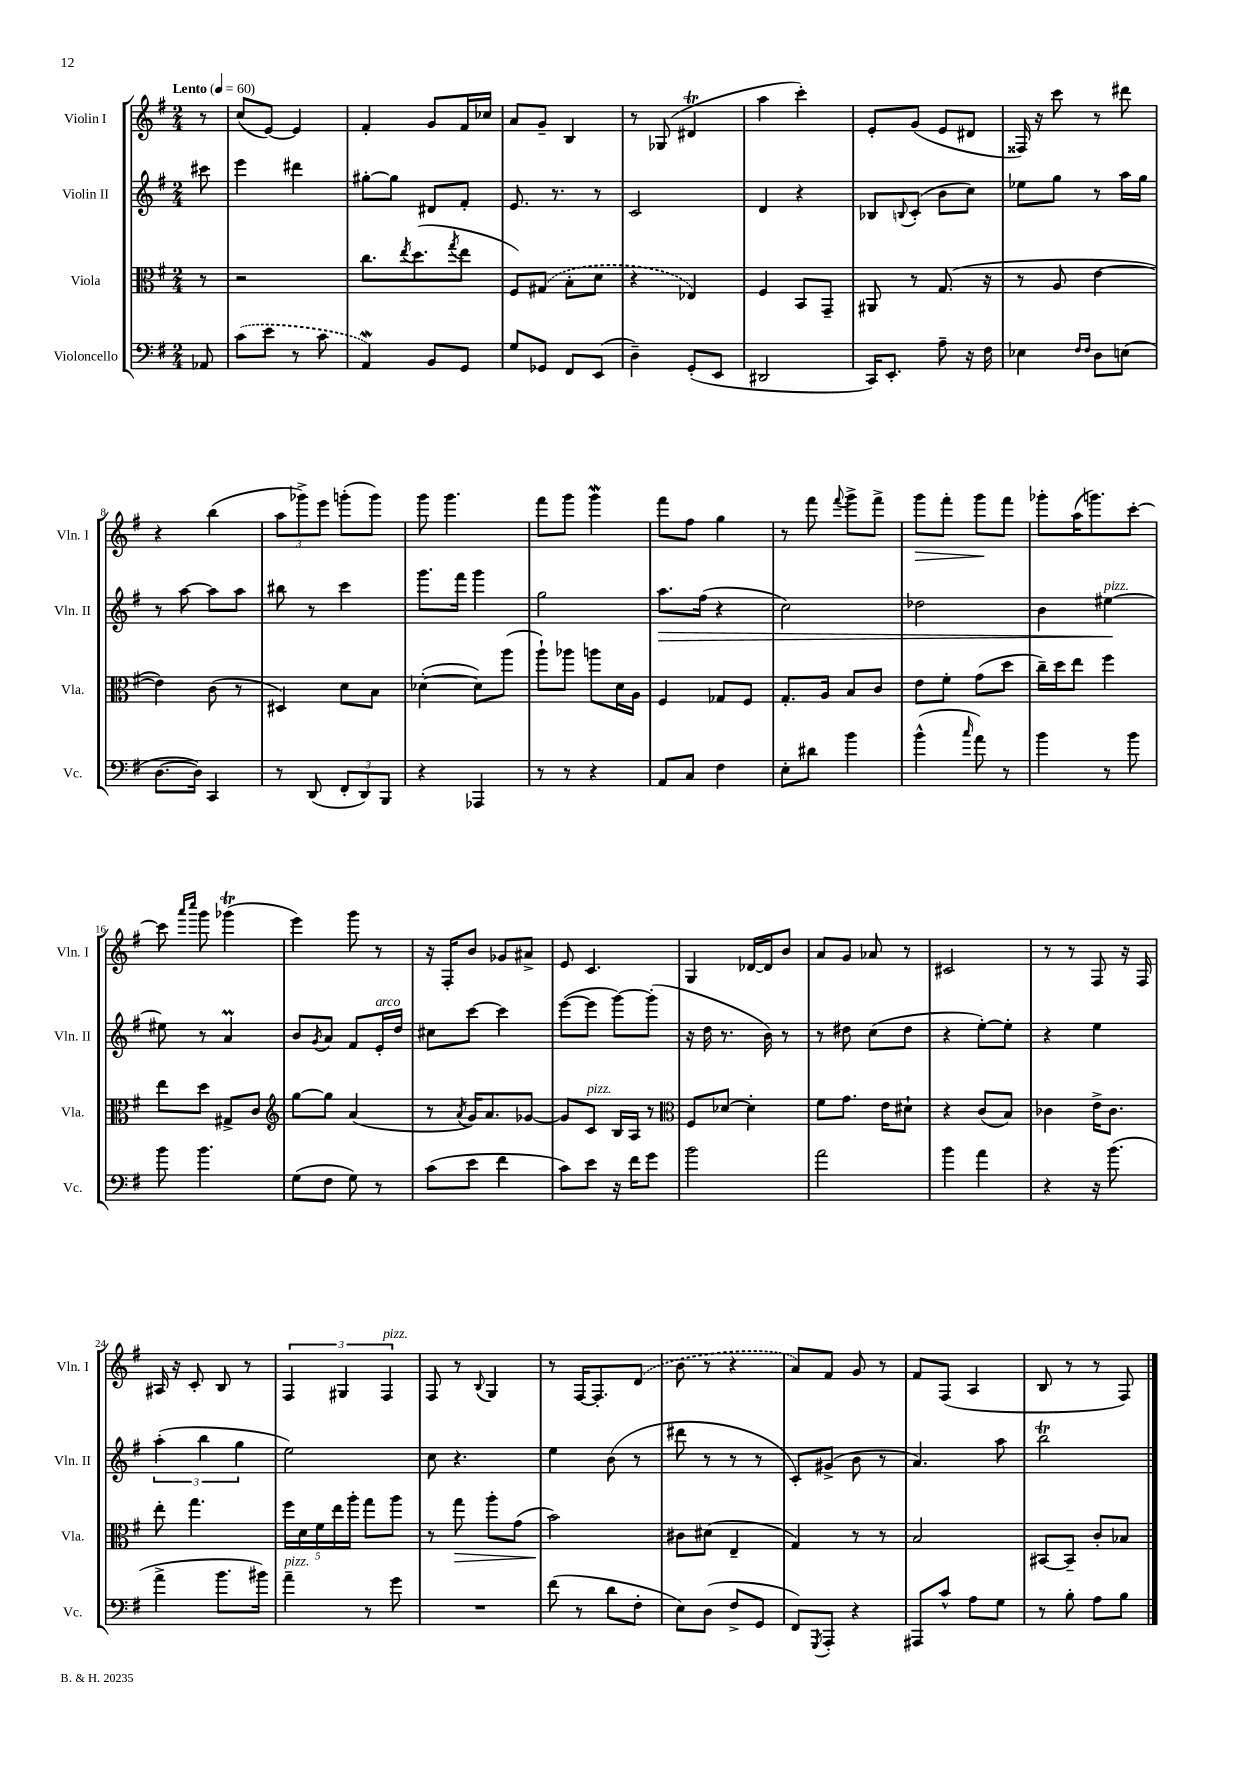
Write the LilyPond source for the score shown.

<<
\new StaffGroup <<
\new Staff = "s0" \with { instrumentName = "Violin I" shortInstrumentName = "Vln. I" } {
    \clef treble \key g \major \numericTimeSignature \time 2/4 \partial 8 \tempo "Lento" 4 = 60
    r8 |
    c''8( e'8~) e'4 |
    fis'4-. g'8 fis'16 ces''16 |
    a'8 g'8-- b4 |
    r8 ges8( dis'4\trill |
    a''4 c'''4-.) |
    e'8-. g'8( e'8 dis'8 |
    fisis16) r16 c'''8 r8 dis'''8 |
    r4 b''4( |
    \tuplet 3/2 { a''8 ges'''8->) e'''8 } g'''8-.( g'''8) |
    g'''8 g'''4. |
    fis'''8 g'''8 g'''4\mordent |
    fis'''8 fis''8 g''4 |
    r8 fis'''8 \appoggiatura { fis'''8 } g'''8-> fis'''8-> |
    g'''8\> fis'''8-. g'''8\! fis'''8 |
    ges'''8-. a''16( g'''8.) c'''8~-. |
    c'''8 \grace { a'''16 c''''16 } g'''8 ges'''4\trill( |
    e'''4) g'''8 r8 |
    r16 fis16-. b'8 ges'8 ais'8-> |
    e'8 c'4. |
    g4 des'16~ des'16 b'8 |
    a'8 g'8 aes'8 r8 |
    cis'2 |
    r8 r8 fis8 r16 fis16 |
    ais16 r16 c'8-. b8 r8 |
    \tuplet 3/2 { fis4 gis4 fis4^\markup { \italic "pizz." } } |
    fis8 r8 \appoggiatura { b8 } g4 |
    r8 fis16~ fis8.-. \once \slurDashed d'8( |
    b'8 r8 r4 |
    a'8) fis'8 g'8 r8 |
    fis'8 fis8( a4 |
    b8 r8 r8 fis8) \bar "|." |
}
\new Staff = "s1" \with { instrumentName = "Violin II" shortInstrumentName = "Vln. II" } {
    \clef treble \key g \major \numericTimeSignature \time 2/4 \partial 8
    cis'''8 |
    e'''4 dis'''4 |
    gis''8~-. gis''8 dis'8 fis'8-. |
    e'8. r8. r8 |
    c'2 |
    d'4 r4 |
    bes8 \appoggiatura { b8 } c'8-.( b'8 c''8) |
    ees''8 g''8 r8 a''16 g''16 |
    r8 a''8~ a''8 a''8 |
    bis''8 r8 c'''4 |
    g'''8. fis'''16 g'''4 |
    g''2 |
    a''8.\> fis''16( r4 |
    c''2) |
    des''2 |
    b'4 eis''4~\!^\markup { \italic "pizz." } |
    eis''8 r8 a'4\prall |
    b'8 \acciaccatura { g'8 } a'8 fis'8 e'16-.^\markup { \italic "arco" } d''16 |
    cis''8 c'''8~ c'''4 |
    e'''8~( e'''8 g'''8~) g'''8-.( |
    r16 d''16 r8. b'16) r8 |
    r8 dis''8 c''8( dis''8 |
    r4 e''8~-.) e''8-. |
    r4 e''4 |
    \tuplet 3/2 { a''4-.( b''4 g''4 } |
    e''2) |
    c''8 r4. |
    e''4 b'8( r8 |
    dis'''8 r8 r8 r8 |
    c'8-.) gis'8->( b'8 r8 |
    a'4.) a''8 |
    b''2\trill \bar "|." |
}
\new Staff = "s2" \with { instrumentName = "Viola" shortInstrumentName = "Vla." } {
    \clef alto \key g \major \numericTimeSignature \time 2/4 \partial 8
    r8 |
    r2 |
    c''8. \acciaccatura { e''8 } d''8.( \acciaccatura { g''8 } e''8 |
    fis8) \once \slurDashed gis8( b8-. d'8 |
    r4 ees4) |
    fis4 b,8 g,8-- |
    ais,8 r8 g8.( r16 |
    r8 a8 e'4~ |
    e'4) c'8( r8 |
    dis4) d'8 b8 |
    des'4~-.( des'8) a''8( |
    a''8-!) aes''8 a''8 d'16 a16 |
    fis4 ges8 fis8 |
    g8.-. a16 b8 c'8 |
    e'8 fis'8-. g'8( d''8 |
    c''16--) d''16 e''8 fis''4 |
    e''8 d''8 gis8-> c'8 |
    \clef treble g''8~ g''8 a'4( |
    r8 \acciaccatura { a'8 } g'16) a'8. ges'8~ |
    ges'8 c'8^\markup { \italic "pizz." } b16 a16 r8 |
    \clef alto fis8 des'8~ des'4-. |
    fis'8 g'8. e'16 dis'8-! |
    r4 c'8( b8) |
    ces'4 e'16-> ces'8. |
    e''8-. g''4. |
    \tuplet 5/4 { fis''16 d'16 fis'16 e''16 a''16-. } g''8 a''8 |
    r8 g''8\> a''8-. g'8( |
    b'2\!) |
    cis'8 dis'8( e4-- |
    g4) r8 r8 |
    b2 |
    bis,8~ bis,8-- c'8-. bes8 \bar "|." |
}
\new Staff = "s3" \with { instrumentName = "Violoncello" shortInstrumentName = "Vc." } {
    \clef bass \key g \major \numericTimeSignature \time 2/4 \partial 8
    aes,8 |
    \once \slurDashed c'8( e'8 r8 c'8 |
    a,4\mordent) b,8 g,8 |
    g8 ges,8 fis,8 e,8( |
    d4--) g,8-.( e,8 |
    dis,2 |
    c,16) e,8.-. a8-- r16 fis16 |
    ees4 \grace { fis16 fis16 } d8 e8( |
    d8.~ d16) c,4 |
    r8 d,8( \tuplet 3/2 { fis,8-. d,8) b,,8 } |
    r4 aes,,4 |
    r8 r8 r4 |
    a,8 c8 fis4 |
    e8-. dis'8 b'4 |
    b'4-^( \grace { c''16 } a'8) r8 |
    b'4 r8 b'8 |
    b'8 b'4. |
    g8( fis8 g8) r8 |
    c'8( e'8 fis'4 |
    c'8) e'8 r16 fis'16 g'8 |
    b'2 |
    a'2 |
    b'4 a'4 |
    r4 r16 b'8.( |
    a'4-> b'8. bis'16) |
    a'4--^\markup { \italic "pizz." } r8 g'8 |
    R2 |
    fis'8( r8 d'8 fis8-. |
    e8) d8( fis8-> g,8 |
    fis,8) \acciaccatura { g,,8 } a,,8-. r4 |
    ais,,8 c'8-^ a8 g8 |
    r8 b8-. a8 b8 \bar "|." |
}
>>
>>
